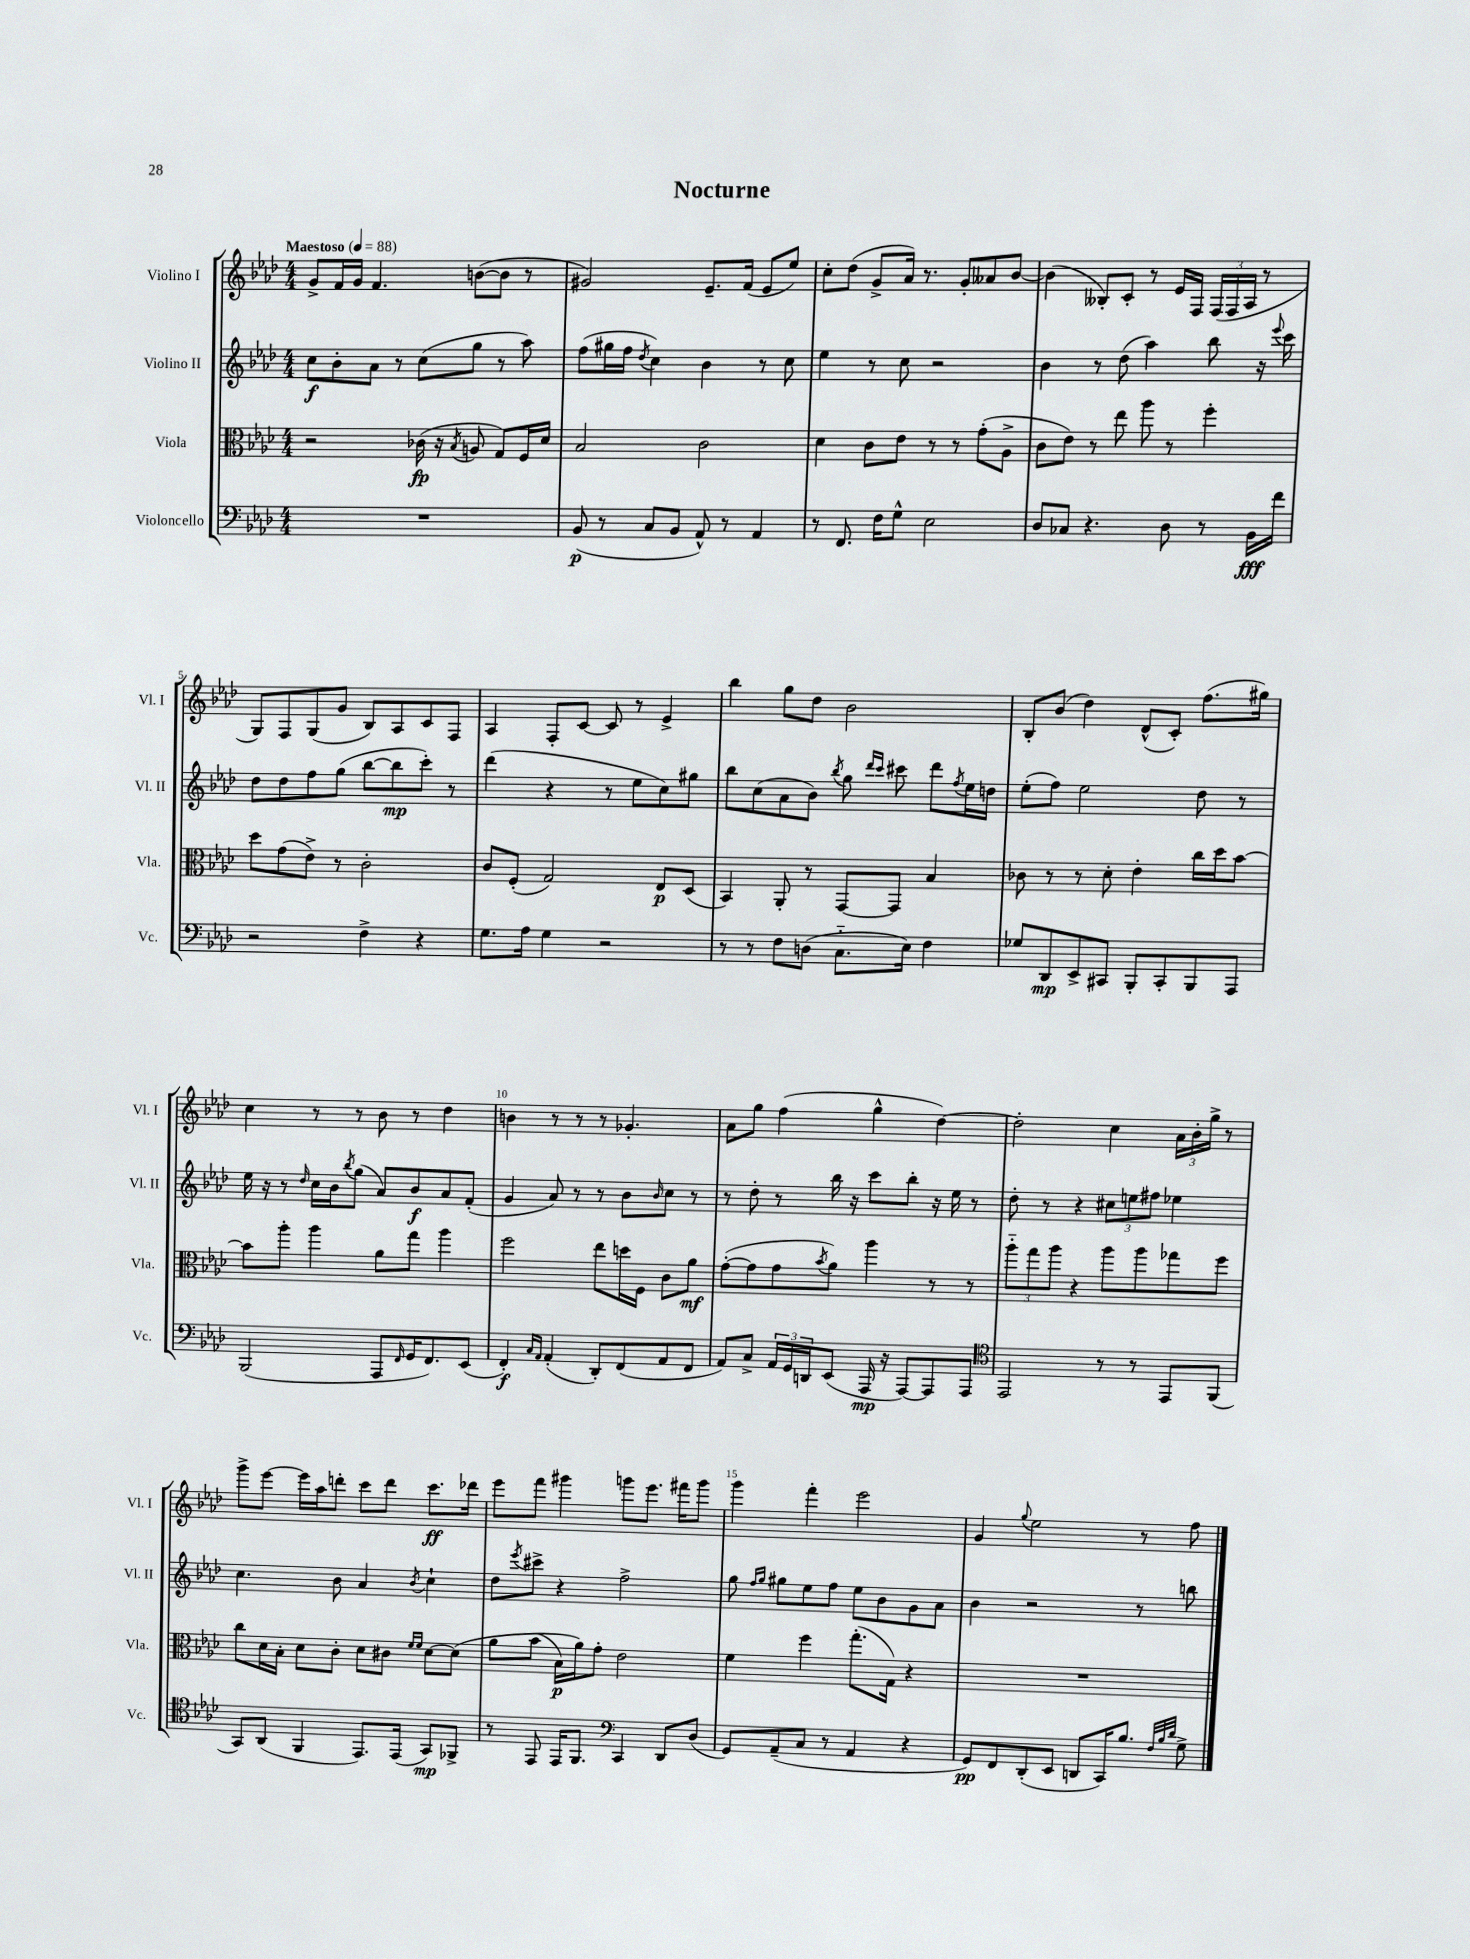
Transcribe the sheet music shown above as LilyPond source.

\header { title = "Nocturne" }
<<
\new StaffGroup <<
\new Staff = "s0" \with { instrumentName = "Violino I" shortInstrumentName = "Vl. I" } {
    \clef treble \key aes \major \numericTimeSignature \time 4/4 \tempo "Maestoso" 4 = 88
    g'8-> f'16 g'16 f'4. b'8~( b'8 r8 |
    gis'2) ees'8.-- f'16( ees'8 ees''8) |
    c''8-. des''8( g'8-> aes'16) r8. g'8-. aeses'8 bes'8~ |
    bes'4( beses8-.) c'8-. r8 ees'16 f16 \tuplet 3/2 { f16( f16 aes16 } r8 |
    g8) f8 g8( g'8 bes8) aes8 c'8 f8 |
    aes4 f8-. c'8~ c'8 r8 ees'4-> |
    bes''4 g''8 des''8 bes'2 |
    bes8-. bes'8( des''4) des'8-^( c'8-.) f''8.( gis''16) |
    c''4 r8 r8 bes'8 r8 des''4 |
    b'4 r8 r8 r8 ges'4.-. |
    aes'8 g''8 f''4( g''4-^ des''4~) |
    des''2-. c''4 \tuplet 3/2 { aes'16 bes'16-. g''16-> } r8 |
    g'''8-> ees'''8~ ees'''16 aes''16 d'''8-. c'''8 d'''8 c'''8.\ff des'''16 |
    ees'''8 f'''8 gis'''4 g'''8 ees'''8. fis'''16 g'''8 |
    g'''4 f'''4-. ees'''2 |
    g'4 \appoggiatura { g''8 } ees''2 r8 f''8 \bar "|." |
}
\new Staff = "s1" \with { instrumentName = "Violino II" shortInstrumentName = "Vl. II" } {
    \clef treble \key aes \major \numericTimeSignature \time 4/4
    c''8\f bes'8-. aes'8 r8 c''8( g''8 r8 aes''8) |
    f''8( gis''16 f''16 \acciaccatura { des''8 } c''4) bes'4 r8 c''8 |
    ees''4 r8 c''8 r2 |
    bes'4 r8 des''8( aes''4) bes''8 r16 \appoggiatura { ees'''8 } c'''16 |
    des''8 des''8 f''8 g''8( bes''8~ bes''8\mp c'''8-.) r8 |
    des'''4( r4 r8 ees''8 c''8) gis''8 |
    bes''8 c''8( aes'8 bes'8) \acciaccatura { bes''8 } g''8 \grace { des'''16 c'''16 } cis'''8 des'''8 \acciaccatura { f''8 } ees''16 d''16 |
    ees''8-.( f''8) ees''2 des''8 r8 |
    ees''16 r16 r8 \grace { des''16 } c''16 bes'16 \acciaccatura { bes''8 } g''8( aes'8) bes'8\f aes'8 f'8-.( |
    g'4 aes'8) r8 r8 bes'8 \grace { bes'16 } c''8 r8 |
    r8 des''8-. r8 bes''16 r16 c'''8 bes''8-. r16 ees''16 r8 |
    des''8-. r8 r4 \tuplet 3/2 { cis''8 e''8 fis''8 } ees''4 |
    c''4. bes'8 aes'4 \acciaccatura { bes'8 } c''4-! |
    des''8 \acciaccatura { ees'''8 } cis'''8-> r4 f''2-> |
    g''8 \grace { f''16 g''16 } gis''8 ees''8 f''8 ees''8 bes'8 g'8 aes'8 |
    bes'4 r2 r8 b''8 \bar "|." |
}
\new Staff = "s2" \with { instrumentName = "Viola" shortInstrumentName = "Vla." } {
    \clef alto \key aes \major \numericTimeSignature \time 4/4
    r2 ces'16\fp( r16 \acciaccatura { bes8 } a8 g8) f16 des'16 |
    bes2 c'2 |
    des'4 c'8 ees'8 r8 r8 g'8-.( aes8-> |
    c'8 ees'8) r8 ees''8 aes''8 r8 f''4-. |
    des''8 g'8( ees'8->) r8 c'2-. |
    c'8 f8-.( g2) ees8\p des8( |
    bes,4) aes,8-. r8 g,8~ g,8 bes4 |
    ces'8 r8 r8 des'8-. ees'4-. c''16 des''16 bes'8~ |
    bes'8 aes''8-. aes''4 aes'8 g''8 aes''4 |
    f''2 ees''8 d''16 f16 c'8 aes'8\mf |
    g'8~-.( g'8 g'8 \acciaccatura { bes'8 } aes'8) aes''4 r8 r8 |
    \tuplet 3/2 { aes''8-_ g''8 aes''8 } r4 aes''8 aes''8 ges''8 f''8 |
    c''8 des'16 bes16-. des'8 c'8-. des'8 cis'8 \grace { f'16 f'16 } des'8~ des'8\( |
    aes'8 bes'8( bes16\p) aes'16\) g'8-. ees'2 |
    f'4 f''4 g''8.-.( g16) r4 |
    R1 \bar "|." |
}
\new Staff = "s3" \with { instrumentName = "Violoncello" shortInstrumentName = "Vc." } {
    \clef bass \key aes \major \numericTimeSignature \time 4/4
    R1 |
    bes,8\p( r8 c8 bes,8 aes,8-^) r8 aes,4 |
    r8 f,8. f16 g8-^ ees2 |
    des8 ces8 r4. des8 r8 bes,16\fff f'16 |
    r2 f4-> r4 |
    g8. aes16 g4 r2 |
    r8 r8 f8 d8( c8.-_ ees16) f4 |
    ges8 des,8\mp ees,8-> cis,8 bes,,8-. cis,8-. bes,,8 aes,,8 |
    bes,,2( aes,,8 \grace { f,16 } g,16 f,8.) ees,8( |
    f,4-.\f) \grace { c16 aes,16 } aes,4-.( des,8-.) f,8( aes,8 f,8 |
    aes,8) c8-> \tuplet 3/2 { aes,16 g,16 d,16 } ees,8( aes,,16\mp r16 aes,,8~) aes,,8 aes,,8 |
    \clef tenor ees,2 r8 r8 ees,8 f,8( |
    g,8) aes,8( f,4 ees,8.) ees,16( g,8\mp) fes,8-> |
    r8 ees,8 ees,16 f,8. \clef bass c,4 des,8 des8( |
    g,8) aes,8--( c8 r8 aes,4 r4 |
    g,8\pp) f,8 des,8-.( ees,8 d,8 c,16) bes8. \grace { f32 bes32 des'32 } g8-> \bar "|." |
}
>>
>>
\layout { \context { \Score \override BarNumber.break-visibility = ##(#f #t #t) barNumberVisibility = #(every-nth-bar-number-visible 5) } }
